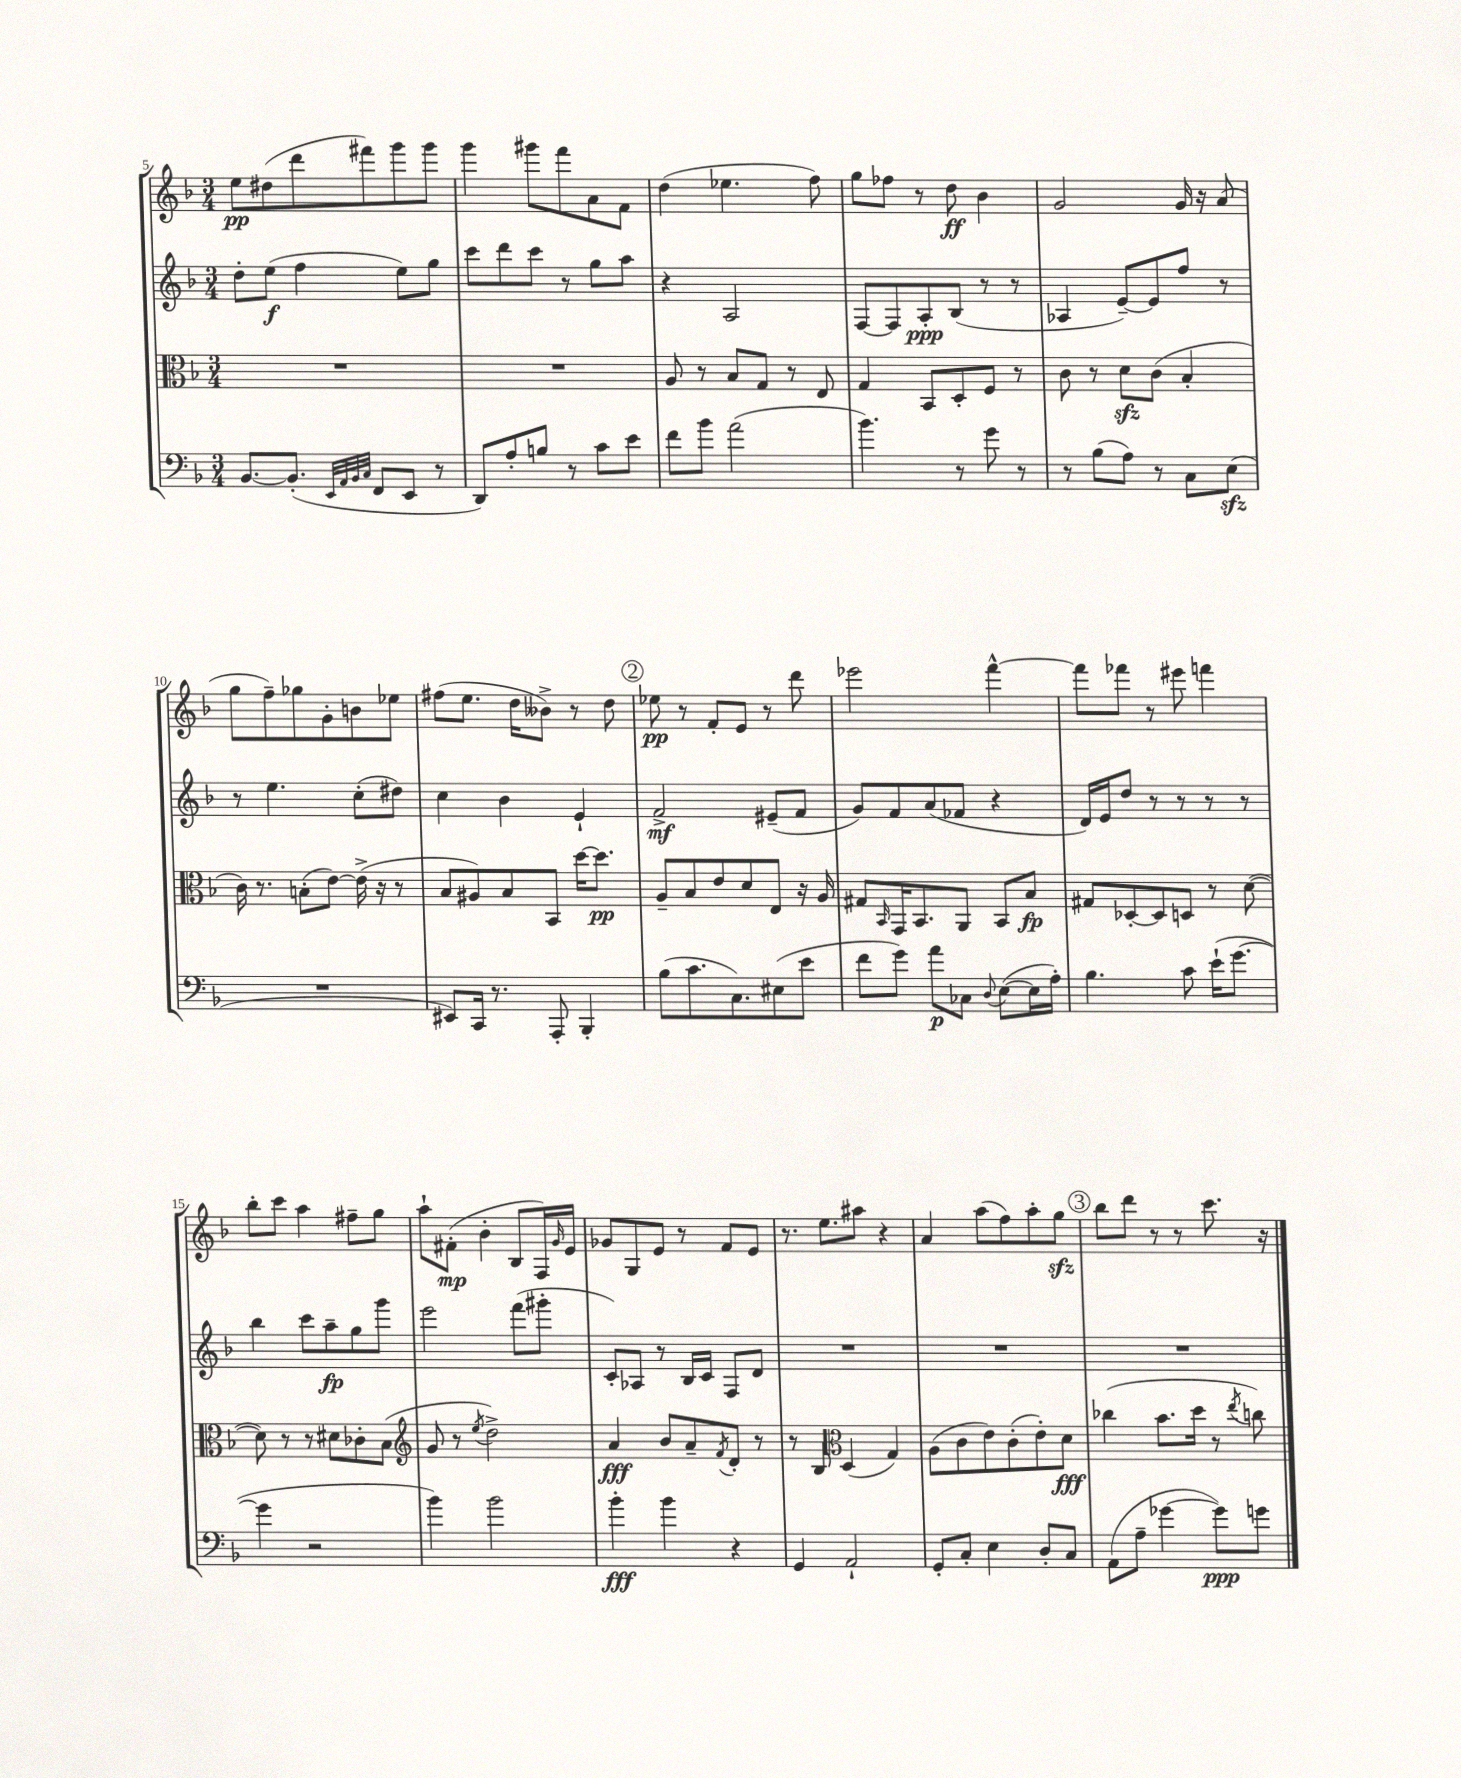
<<
\new StaffGroup <<
\new Staff = "s0" {
    \clef treble \key f \major \numericTimeSignature \time 3/4
    e''8\pp dis''8( d'''8 fis'''8) g'''8 g'''8 |
    g'''4 gis'''8 f'''8 a'8 f'8 |
    d''4( ees''4. f''8) |
    g''8 fes''8 r8 d''8\ff bes'4 |
    g'2 g'16 r16 a'8( |
    g''8 f''8--) ges''8 g'8-. b'8 ees''8 |
    fis''8( e''8. d''16 beses'8->) r8 d''8 |
    \mark \markup { \circle "2" } ees''8\pp r8 f'8-. e'8 r8 d'''8 |
    ees'''2 f'''4~-^ |
    f'''8 fes'''8 r8 eis'''8 f'''4 |
    bes''8-. c'''8 a''4 fis''8-- g''8 |
    a''8-! fis'8-.\mp( bes'4-. bes8 f16) \grace { g'16 } e'16 |
    ges'8 g8 e'8 r8 f'8 e'8 |
    r8. e''8. ais''8 r4 |
    a'4 a''8( f''8) a''8-. g''8\sfz |
    \mark \markup { \circle "3" } bes''8 d'''8 r8 r8 c'''8. r16 \bar "|." |
}
\new Staff = "s1" {
    \clef treble \key f \major \numericTimeSignature \time 3/4
    d''8-. e''8\f( f''4 e''8) g''8 |
    c'''8 d'''8 c'''8 r8 g''8 a''8 |
    r4 a2 |
    f8~ f8 a8-.\ppp bes8( r8 r8 |
    aes4 e'8~--) e'8 f''8 r8 |
    r8 e''4. c''8-.( dis''8) |
    c''4 bes'4 e'4-! |
    \mark \markup { \circle "2" } f'2->\mf eis'8--( f'8 |
    g'8) f'8 a'8( fes'8 r4 |
    d'16) e'16 d''8 r8 r8 r8 r8 |
    bes''4 c'''8 a''8--\fp g''8 g'''8 |
    e'''2 f'''8( gis'''8-. |
    c'8-.) aes8 r8 bes16 c'16 f8 d'8 |
    R2. |
    R2. |
    \mark \markup { \circle "3" } R2. \bar "|." |
}
\new Staff = "s2" {
    \clef alto \key f \major \numericTimeSignature \time 3/4
    R2. |
    R2. |
    a8 r8 bes8 g8 r8 e8 |
    g4 bes,8 d8-. f8 r8 |
    c'8 r8 d'8\sfz c'8( bes4-. |
    c'16) r8. b8-.( e'8~) e'16->( r16 r8 |
    bes8 ais8) bes8 bes,8 d''16~ d''8.\pp |
    \mark \markup { \circle "2" } a8-- bes8 e'8 d'8 e8 r16 a16 |
    gis8 \grace { bes,16 } g,16 bes,8. a,8 bes,8 bes8\fp |
    gis8 des8~-. des8 d8 r8 d'8~( |
    d'8) r8 r8 dis'8 ces'8-. bes8( |
    \clef treble g'8 r8 \acciaccatura { e''8 } d''2->) |
    a'4\fff bes'8 a'8-- \acciaccatura { f'8 } d'8-. r8 |
    r8 bes8 \clef alto d4( g4) |
    a8( c'8 e'8) c'8-.( e'8-.) d'8\fff |
    \mark \markup { \circle "3" } ces''4( bes'8. d''16 r8 \acciaccatura { e''8 } c''8) \bar "|." |
}
\new Staff = "s3" {
    \clef bass \key f \major \numericTimeSignature \time 3/4
    bes,8.~ bes,8.-.( \grace { e,32 a,32 bes,32 c32 } f,8 e,8 r8 |
    d,8) a8-. b8 r8 c'8 e'8 |
    f'8 bes'8 a'2( |
    bes'4.) r8 g'8 r8 |
    r8 bes8( a8) r8 c8 e8\sfz( |
    R2. |
    eis,8) c,16 r8. a,,8-. bes,,4-. |
    \mark \markup { \circle "2" } bes8( c'8. c8.) eis8( e'8 |
    f'8 g'8) a'8\p ces8 \appoggiatura { d8 } e8~( e16 a16-.) |
    bes4. c'8 e'16-!( g'8.~ |
    g'4 r2 |
    bes'4) bes'2 |
    bes'4-.\fff bes'4 r4 |
    g,4 a,2-! |
    g,8-. c8-. e4 d8-. c8 |
    \mark \markup { \circle "3" } a,8( a8-- ges'4~ ges'8\ppp) g'8 \bar "|." |
}
>>
>>
\layout { \context { \Score currentBarNumber = #5 } }
